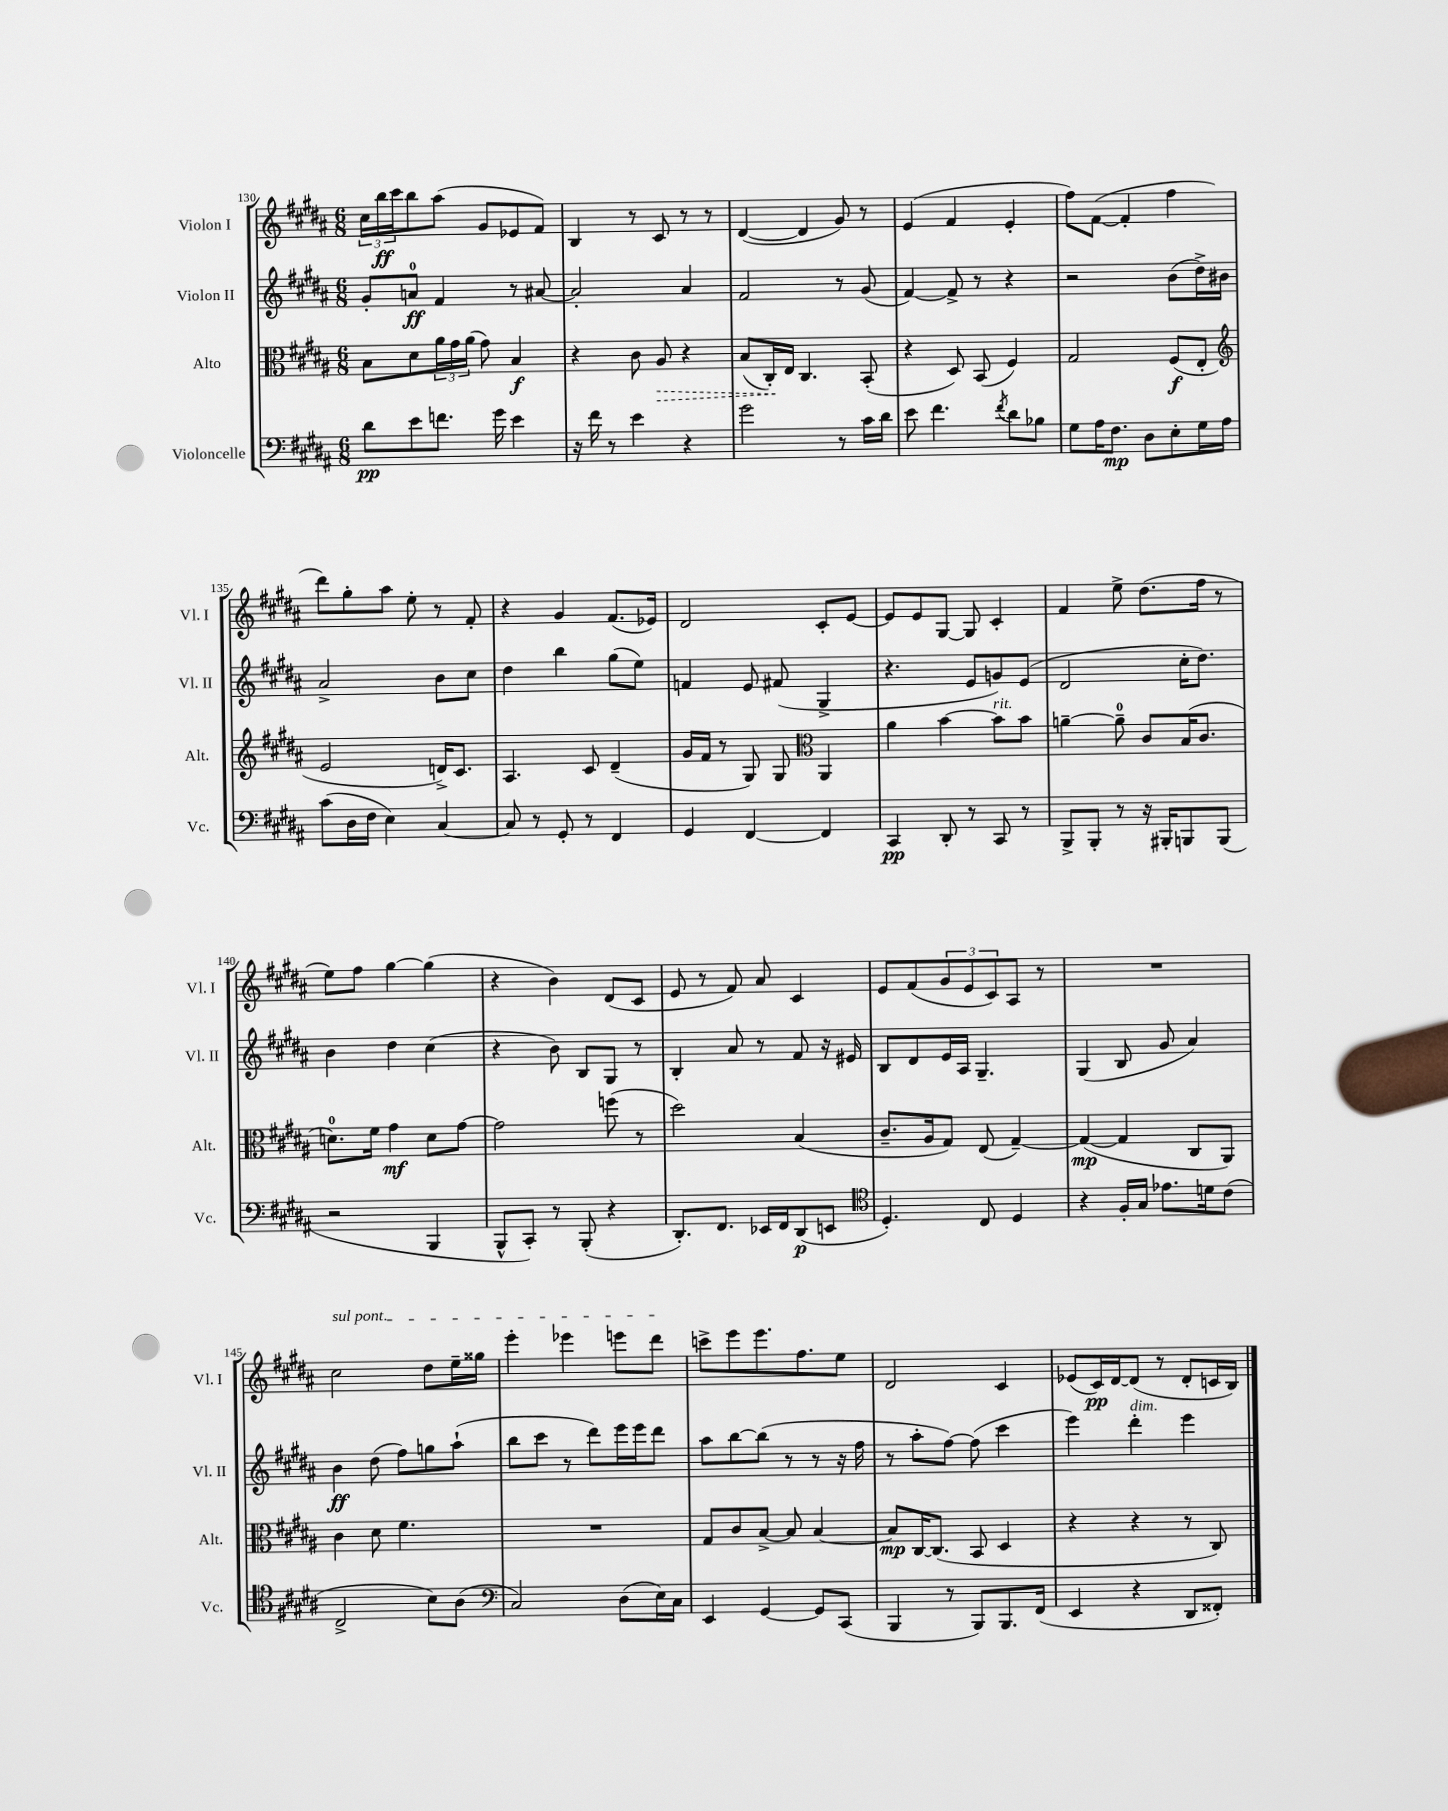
<<
\new StaffGroup <<
\new Staff = "s0" \with { instrumentName = "Violon I" shortInstrumentName = "Vl. I" } {
    \clef treble \key b \major \numericTimeSignature \time 6/8
    \tuplet 3/2 { cis''16 b''16\ff cis'''16 } b''8 ais''8( gis'8 ees'8 fis'8) |
    b4 r8 cis'8 r8 r8 |
    dis'4~( dis'4 gis'8) r8 |
    e'4( fis'4 e'4-. |
    fis''8) fis'8~( fis'4-. fis''4 |
    dis'''8) gis''8-. ais''8 e''8-. r8 fis'8-. |
    r4 gis'4 fis'8.( ees'16) |
    dis'2 cis'8-. e'8~ |
    e'8 e'8 gis8~ gis8 cis'4-. |
    fis'4 e''8-> dis''8.( fis''16 r8 |
    e''8) fis''8 gis''4~ gis''4( |
    r4 b'4) dis'8( cis'8 |
    e'8 r8 fis'8) ais'8 cis'4 |
    e'8 fis'8( \tuplet 3/2 { gis'8 e'8 cis'8) } ais8 r8 |
    R2. |
    \once \override TextSpanner.bound-details.left.text = \markup { \italic "sul pont." } cis''2\startTextSpan dis''8 e''16-- gisis''16 |
    e'''4-. ees'''4 e'''8 dis'''8\stopTextSpan |
    c'''8-> e'''8 e'''8. fis''8. e''8 |
    dis'2 cis'4 |
    ees'8( cis'16\pp) dis'16~ dis'8( r8 dis'8-. c'16 b16) \bar "|." |
}
\new Staff = "s1" \with { instrumentName = "Violon II" shortInstrumentName = "Vl. II" } {
    \clef treble \key b \major \numericTimeSignature \time 6/8
    gis'8-. a'8-0\ff fis'4 r8 ais'8~ |
    ais'2-. ais'4 |
    fis'2 r8 gis'8( |
    fis'4~) fis'8-> r8 r4 |
    r2 b'8( dis''16->) bis'16 |
    ais'2-> b'8 cis''8 |
    dis''4 b''4 gis''8( e''8) |
    f'4 e'8 fis'8( gis4-> |
    r4. e'8 g'8) e'8( |
    dis'2 cis''16-. dis''8.) |
    b'4 dis''4 cis''4( |
    r4 b'8) b8 gis8 r8 |
    b4-. ais'8 r8 fis'8 r16 eis'16 |
    b8 dis'8 e'16 ais16 gis4.-- |
    gis4( b8 gis'8 ais'4) |
    b'4\ff dis''8( fis''8) g''8 ais''8-!( |
    b''8 cis'''8 r8 dis'''8) e'''16 e'''16 dis'''8 |
    ais''8 b''8~ b''8( r8 r8 r16 fis''16 |
    r8 ais''8-. fis''8~) fis''8( cis'''4 |
    e'''4) dis'''4-.^\markup { \italic "dim." } e'''4 \bar "|." |
}
\new Staff = "s2" \with { instrumentName = "Alto" shortInstrumentName = "Alt." } {
    \clef alto \key b \major \numericTimeSignature \time 6/8
    b8 dis'8 \tuplet 3/2 { ais'16 gis'16 ais'16( } gis'8) b4\f |
    r4 cis'8 \once \override Hairpin.style = #'dashed-line ais8\> r4 |
    b8( cis16-.\!) e16 cis4. b,8-.( |
    r4 dis8) b,8( fis4) |
    gis2 fis8\f( e8-. |
    \clef treble e'2 d'16->) cis'8. |
    ais4. cis'8 dis'4--( |
    gis'16 fis'16 r8 gis8) gis8 \clef alto ais,4 |
    ais'4 b'4~ b'8^\markup { \italic "rit." } b'8 |
    a'4~-- a'8-0-- cis'8 b16( cis'8. |
    d'8.-0) fis'16 gis'4\mf d'8 gis'8~ |
    gis'2 f''8( r8 |
    dis''2) b4( |
    cis'8.-- ais16 gis8) e8( gis4~--) |
    gis4~\mp( gis4 cis8 ais,8) |
    cis'4 dis'8 fis'4. |
    R2. |
    gis8 cis'8 b8~-> b8 b4~ |
    b8\mp cis16~ cis8.( b,8 dis4 |
    r4 r4 r8 cis8) \bar "|." |
}
\new Staff = "s3" \with { instrumentName = "Violoncelle" shortInstrumentName = "Vc." } {
    \clef bass \key b \major \numericTimeSignature \time 6/8
    dis'8\pp e'8 f'8. gis'16 e'4 |
    r16 fis'16 r8 e'4 r4 |
    gis'2 r8 cis'16 dis'16 |
    e'8 fis'4. \acciaccatura { fis'8 } dis'8 bes8 |
    gis8 ais16 fis8.\mp dis8 e8-. gis16 ais16 |
    cis'8( dis16 fis16 e4) cis4~ |
    cis8 r8 gis,8-. r8 fis,4 |
    gis,4 fis,4~ fis,4 |
    cis,4\pp dis,8-. r8 cis,8 r8 |
    b,,8-> b,,8-. r8 r16 bis,,16-. b,,8 b,,8( |
    r2 b,,4 |
    b,,8-^ cis,8-.) r8 b,,8-.( r4 |
    dis,8.-.) fis,8. ees,16 fis,16 dis,8\p( e,8 |
    \clef tenor dis4.-.) cis8 dis4 |
    r4 fis16-. gis16 ees'8. d'16 cis'8( |
    cis2-> b8) ais8( |
    \clef bass cis2) dis8( e16) cis16 |
    e,4 gis,4~ gis,8 cis,8( |
    b,,4 r8 b,,8) b,,8. fis,16( |
    e,4 r4 dis,8 fisis,8-.) \bar "|." |
}
>>
>>
\layout { \context { \Score currentBarNumber = #130 } }
